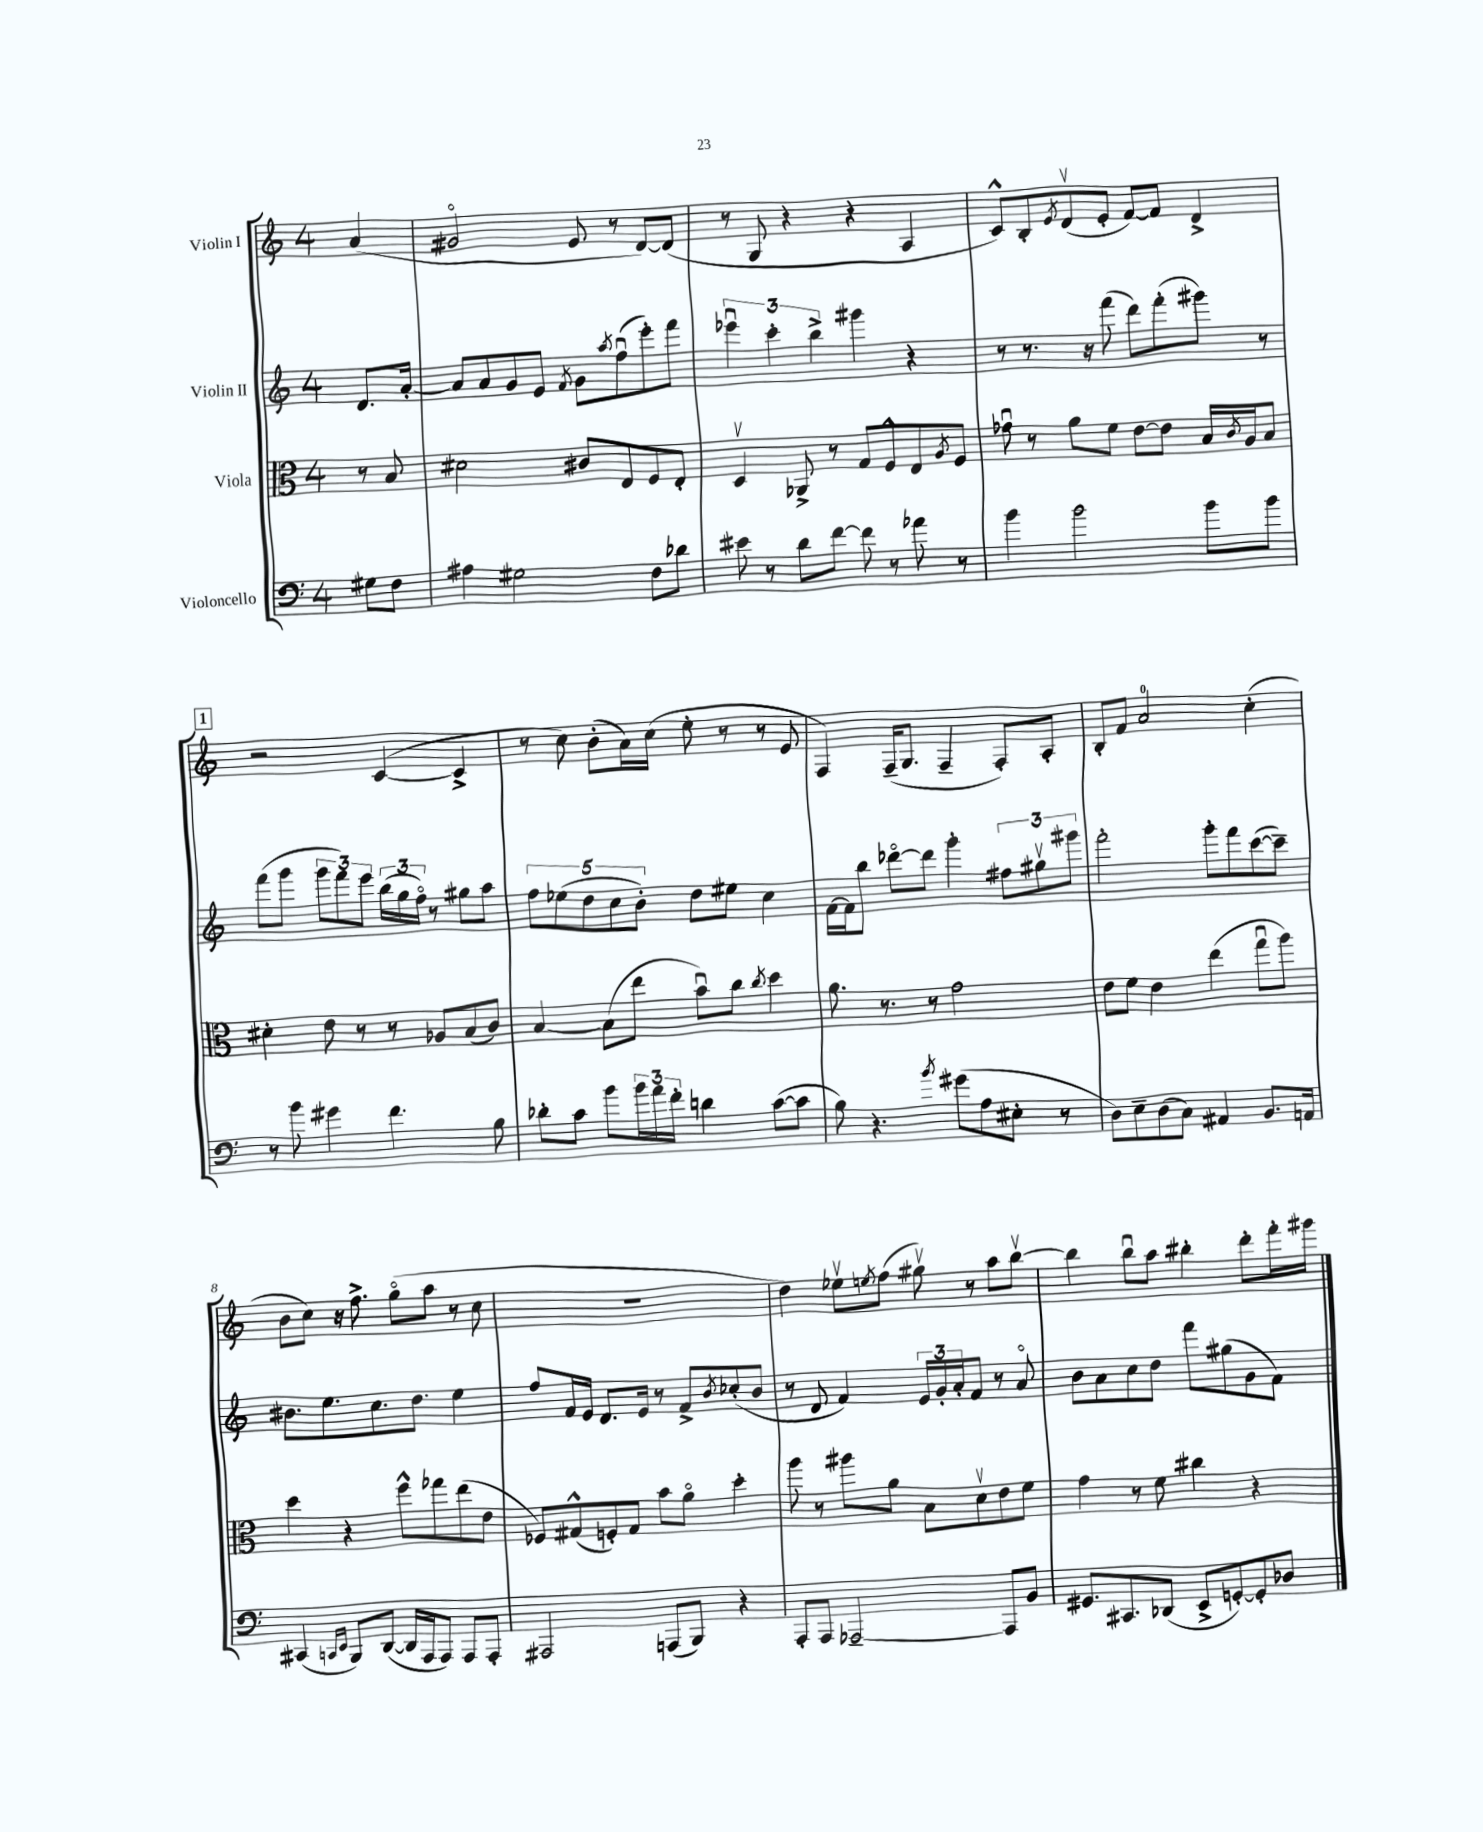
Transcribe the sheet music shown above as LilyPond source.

<<
\new StaffGroup <<
\new Staff = "s0" \with { instrumentName = "Violin I" } {
    \clef treble \key c \major \once \override Staff.TimeSignature.style = #'single-digit \time 4/4 \partial 4
    a'4( |
    gis'2\flageolet e'8 r8 d'8~) d'8( |
    r8 g8 r4 r4 a4 |
    c'8-^) b8-. \acciaccatura { e'8 } d'8\upbow( e'8-. f'8~) f'8 d'4-> |
    \mark \markup { \box "1" } r2 c'4~( c'4-> |
    r8 c''8) b'8-.( a'16) c''16( e''8-. r8 r8 e'8 |
    f4) f16--( g8. f4-- f8-.) a8-. |
    b8-. f'8 a'2-0 c''4-.( |
    b'8 c''8) r16 f''8.-> g''8\flageolet( a''8 r8 c''8 |
    R1 |
    d''4) ees''8\upbow \acciaccatura { e''8 } f''8( gis''8\upbow) r8 a''8 b''8~\upbow |
    b''4 b''8\downbow a''8 bis''4-. d'''8-. f'''16-. gis'''16 \bar "|." |
}
\new Staff = "s1" \with { instrumentName = "Violin II" } {
    \clef treble \key c \major \once \override Staff.TimeSignature.style = #'single-digit \time 4/4 \partial 4
    d'8. a'16~-. |
    a'8 a'8 g'8 e'8 \acciaccatura { f'8 } g'8 \acciaccatura { a''8 } f''8\downbow( e'''8-.) f'''8 |
    \tuplet 3/2 { ees'''4\downbow c'''4-. b''4-> } gis'''4 r4 |
    r8 r8. r16 f'''8( d'''8) f'''8-.( gis'''8) r8 |
    \mark \markup { \box "1" } f'''8( g'''8 \tuplet 3/2 { g'''8 f'''8) e'''8 } \tuplet 3/2 { b''16( g''16 f''16\flageolet) } r8 gis''8 a''8 |
    \tuplet 5/4 { f''8 ees''8( d''8 c''8 b'8-.) } d''8 eis''8 c''4 |
    f'16~ f'16 b''8 des'''8~\flageolet des'''8 g'''4-. \tuplet 3/2 { fis''8 gis''8\upbow gis'''8 } |
    f'''2-. g'''8-. f'''8 c'''8~( c'''8--) |
    bis'8. e''8. c''8. d''8. e''4 |
    f''8 f'16 e'16 d'8. e'16 r8 f'8-> \acciaccatura { b'8 } ces''8-.( b'8 |
    r8 d'8 f'4) \tuplet 3/2 { e'16 g'16-. a'16-. } f'8 r8 a'8\flageolet |
    b'8 a'8 c''8 d''8 f'''8 gis''8( g'8 f'8) \bar "|." |
}
\new Staff = "s2" \with { instrumentName = "Viola" } {
    \clef alto \key c \major \once \override Staff.TimeSignature.style = #'single-digit \time 4/4 \partial 4
    r8 b8 |
    dis'2 cis'8 e8 f8 e8-. |
    d4\upbow aes,8-> r8 g8 f8-^ e8 \acciaccatura { a8 } f8 |
    ges'8\downbow r8 a'8 f'8 e'8~ e'8 b16 \acciaccatura { c'8 } a16 b8 |
    \mark \markup { \box "1" } dis'4-. e'8 r8 r8 aes8 b8( c'8) |
    b4~ b8( e''8 b'8\downbow) c''8 \acciaccatura { c''8 } d''4 |
    a'8. r8. r8 g'2 |
    e'8 f'8 e'4 e''4( g''8\downbow a''8) |
    d''4 r4 f''8-^ ges''8 e''8( e'8 |
    fes8) gis8-^( f8-.) gis8 b'8 a'8\flageolet d''4-. |
    a''8 r8 ais''8 a'8 b8 d'8\upbow e'8 f'8 |
    g'4 r8 f'8 cis''4 r4 \bar "|." |
}
\new Staff = "s3" \with { instrumentName = "Violoncello" } {
    \clef bass \key c \major \once \override Staff.TimeSignature.style = #'single-digit \time 4/4 \partial 4
    gis8 f8 |
    ais4 gis2 f8 des'8 |
    eis'8 r8 d'8 f'8~ f'8 r8 aes'8 r8 |
    b'4 b'2 b'8 b'8 |
    \mark \markup { \box "1" } r8 b'8 gis'4 f'4. b8 |
    des'8-. c'8 b'8 \tuplet 3/2 { b'16 a'16 f'16-. } d'4 c'8~( c'8 |
    b8) r4. \acciaccatura { b'8 } gis'8( a8 eis8-. r8 |
    d8) e8-- d8( c8) ais,4 b,8. a,16 |
    cis,4( \grace { c,16 e,16 } b,,8) d,8~( d,16 a,,16 a,,8) a,,8 a,,8-. |
    ais,,2 a,,8( b,,8) r4 |
    a,,8-. a,,8 aes,,2~-- aes,,8 b,8 |
    gis,8. cis,8. des,8( e,8-> g,8~-.) g,8-. des8 \bar "|." |
}
>>
>>
